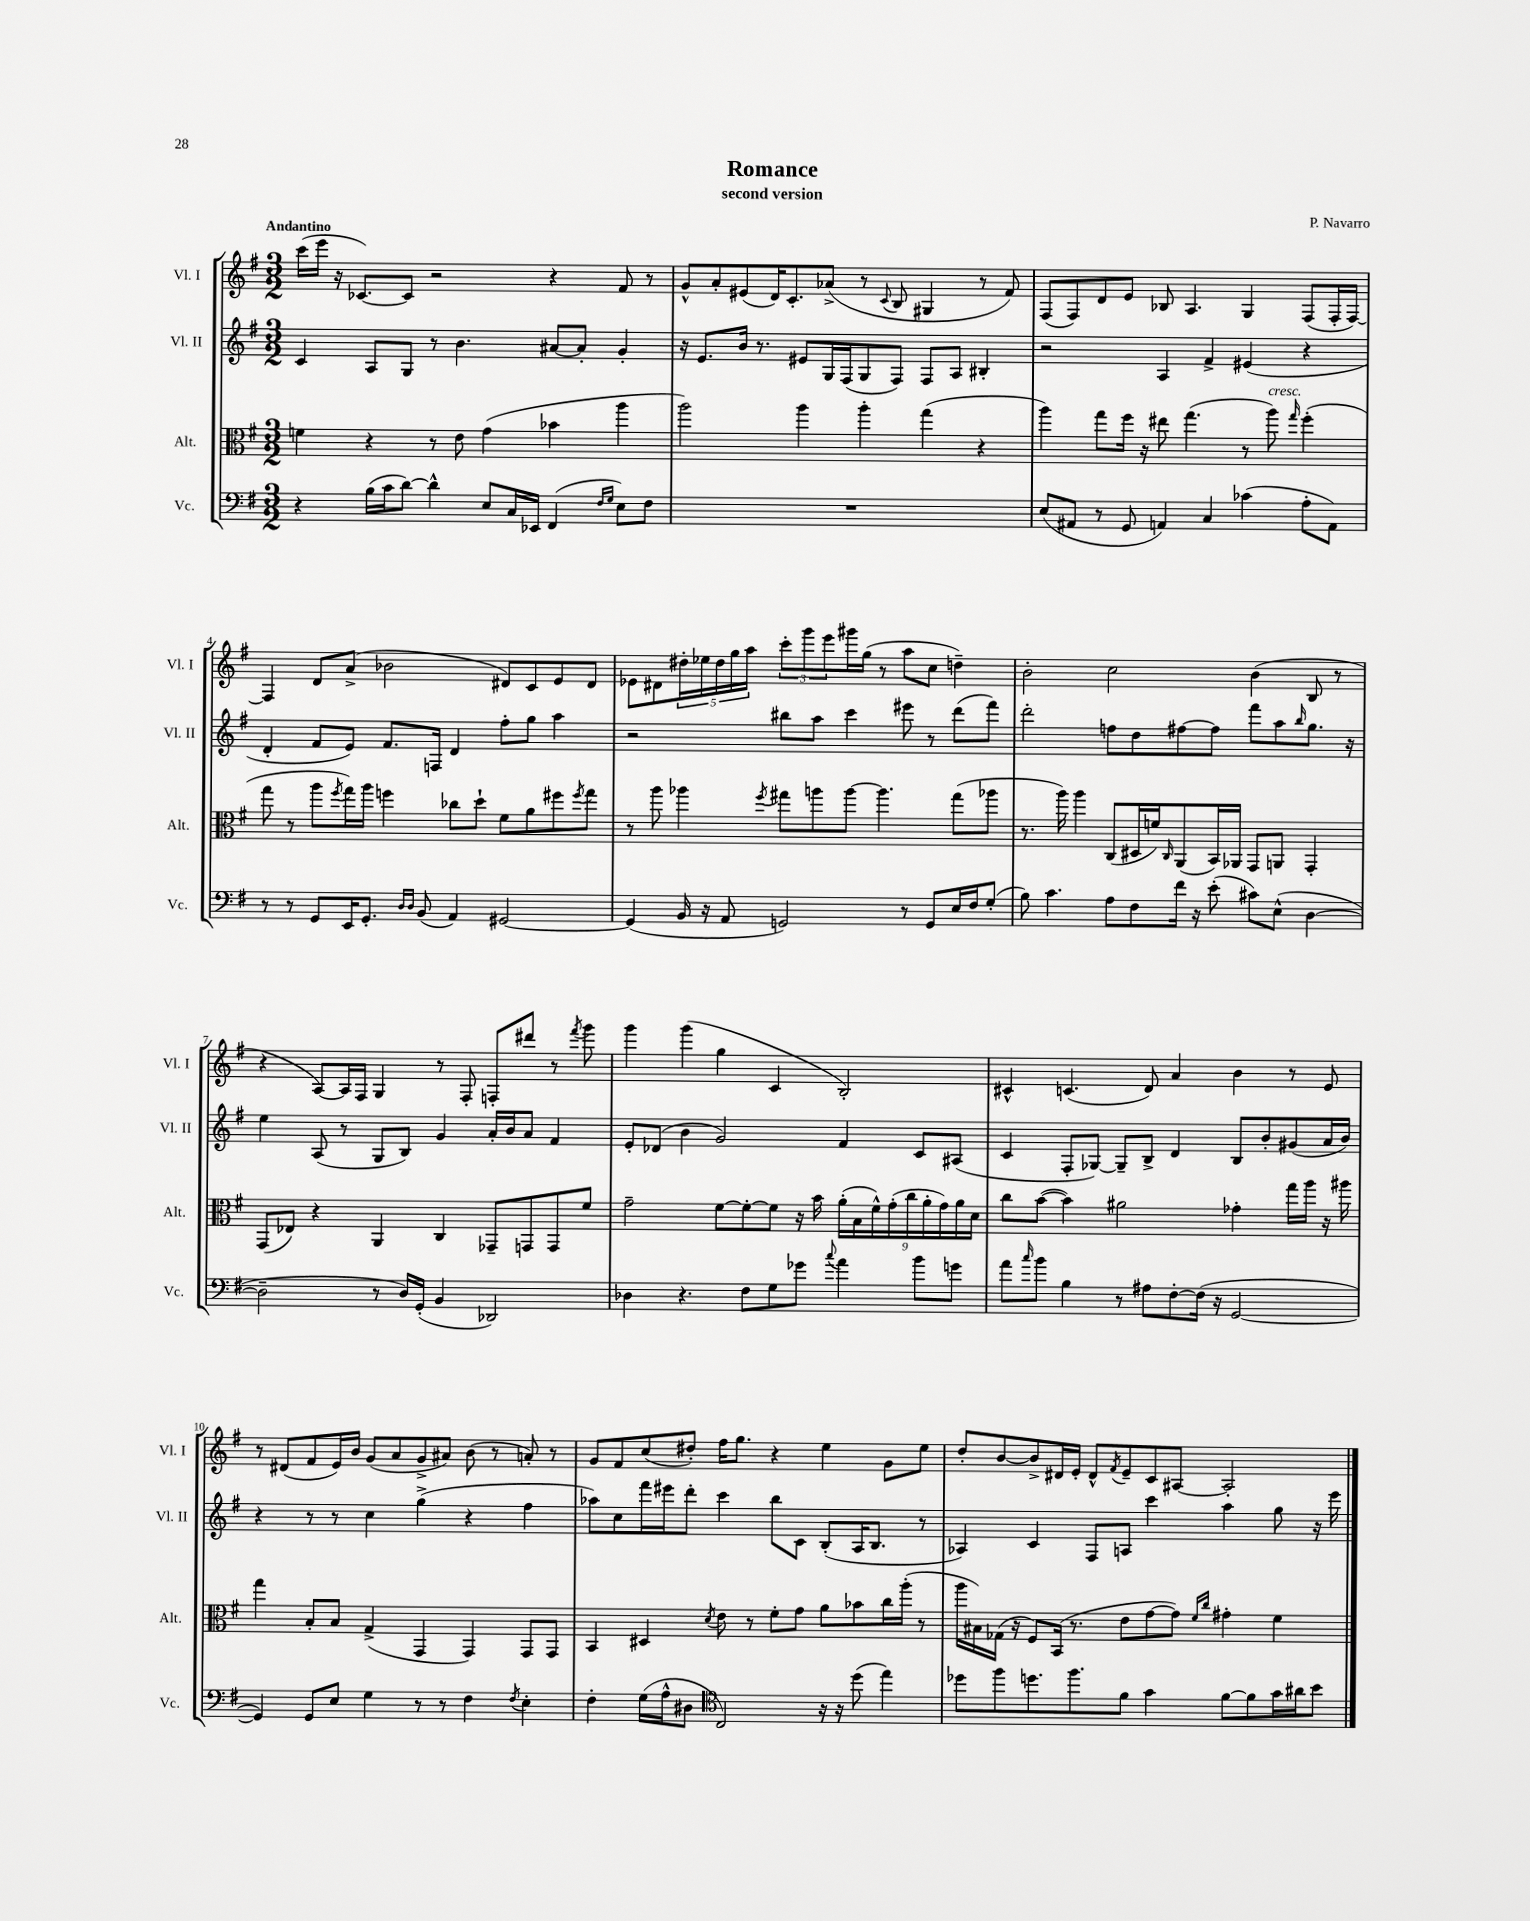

**kern	**kern	**kern	**kern
*part4	*part3	*part2	*part1
*staff4	*staff3	*staff2	*staff1
*I"Vc.	*I"Alt.	*I"Vl. II	*I"Vl. I
*I'Vc.	*I'Alt.	*I'Vl. II	*I'Vl. I
*clefF4	*clefC3	*clefG2	*clefG2
*k[f#]	*k[f#]	*k[f#]	*k[f#]
*M3/2	*M3/2	*M3/2	*M3/2
=1	=1	=1	=1
!	!	!	!LO:TX:a:B:t=Andantino
4r	4fn\	4c/	(16ccc\LL
.	.	.	16eee\JJ
.	.	.	16r
.	.	.	[8.c-X/L)
(16B\LL	4r	8A/L	.
16c\J	.	.	.
[8d\J)	.	8G/J	8c-/J]
4d^^\]	8r	8r	2r
.	8e\	4.b\	.
8E/L	(4g\	.	.
16C/L	.	.	.
16EE-X/JJ	.	.	.
(4FF#/	4b-X\	[8a#X/L	4r
.	.	8a#'/J]	.
16qqF#/LL	.	.	.
16qqG/JJ	.	.	.
8E\L)	4aa\	4g'/	8f#/
8F#\J	.	.	8r
=2	=2	=2	=2
1.r	2aa\)	16r	8g^^/L
.	.	8.e/L	.
.	.	.	8a'/
.	.	16b/Jk	(8e#X/
.	.	8.r	.
.	.	.	16d/K)
.	.	.	8.c'/
.	4aa\	8e#X/L	.
.	.	16G/L	(8a-X^/J
.	.	(16F#/J	.
.	4aa'\	8G/	8r
.	.	.	8qqc/
.	.	8F#/J)	8B/
.	(4gg\	8F#/L	4G#X/
.	.	8A/J	.
.	4r	4B#X'/	8r
.	.	.	8f#/)
=3	=3	=3	=3
(8E/L	4aa\)	2r	(8F#/L
8AA#X/J	.	.	8F#/)
8r	8gg\L	.	8d/
8GG/	16ff#\Jk	.	8e/J
.	16r	.	.
4AAn/)	8ee#X\	4A/	8B-X/
.	(4.gg\	.	4.A/
4C/	.	4f#^/	.
(4c-X\	8r	(4e#X/	4G/
!	!LO:TX:a:i:t=cresc.	!	!
.	8aa\)	.	.
.	16qqgg/	.	.
8A'\L	(4ff#'\	4r	(8F#/L
8AA\J)	.	.	16F#'/L
.	.	.	[16F#/JJ)
!!LO:LB:g=z
=4	=4	=4	=4
8r	8gg\	4d'/	4F#/]
8r	8r	.	.
8GG/L	8aa\L	8f#/L	8d/L
.	8qff#/	.	.
16EE/K	16gg\L)	8e/J)	(8a^/J
8.GG'/J	16aa\JJ	.	.
.	4ffn\	8.f#/L	2b-X\
16qqD/LL	.	.	.
16qqD/JJ	.	.	.
(8BB/	.	.	.
.	.	16Fn/Jk	.
4AA/)	8cc-X\L	4d/	.
.	8dd`\J	.	.
[2GG#X/	8f#\L	8ff#'\L	8d#X/L)
.	8a\	8gg\J	8c/
.	8ff#X\	4aa\	8e/
.	8qff#/	.	.
.	8gg\J	.	8d#/J
=5	=5	=5	=5
(4GG#/]	8r	2r	8e-X\L
.	8aa\	.	8d#X\
16BB/	4aa-X\	.	20dd#X'\L
.	.	.	20ee-X\
16r	.	.	.
.	.	.	20dd#\
8AA/	.	.	.
.	.	.	20gg\
.	.	.	20aa\JJ
.	8qff#/	.	.
2GGn/)	8gg#X\L	8bb#X\L	12ccc'\L
.	.	.	12ggg\
.	8aan\	8aa\J	.
.	.	.	12eee\
.	[8aa\J	4ccc\	16ggg#X\L
.	.	.	(16gg\JJ
.	4.aa\]	.	8r
8r	.	8eee#X\	8aa\L
8GG/L	.	8r	8cc\J
16E/L	(8gg#\L	(8ddd\L	4ddn~\)
16F#/J	.	.	.
(8G'/J	8aa-X\J	8fff#\J)	.
=6	=6	=6	=6
8B\)	8.r	2ddd'\	2b'\
4.c\	.	.	.
.	16aa\)	.	.
.	4aa\	.	.
8A\L	(8C/L	8ffn\L	2cc\
8F#\	16D#X/L	8dd\	.
.	16fn/J)	.	.
.	16qqC/	.	.
16f#\Jk	(8AA/	[8ff#X\	.
16r	.	.	.
(8e'\	16BB/L)	8ff#\J]	.
.	16AA-X/JJ	.	.
8c#X\L)	8GG/L	8fff#\L	(4b\
(8E^^\J	8AAn/J	8aa\	.
.	.	16qqbb/	.
[4D\	4GG'/	8.gg\J	8B/
.	.	.	8r
.	.	16r	.
!!LO:LB:g=z
=7	=7	=7	=7
2D~\]	(8GG/L	4ee\	4r
.	8E-X/J)	.	.
.	4r	(8A/	[8A/L)
.	.	8r	16A/L]
.	.	.	16F#/JJ
8r	4AA/	8G/L	4G/
16D/LL)	.	8B/J)	.
(16GG'/JJ	.	.	.
4BB/	4C/	4g/	8r
.	.	.	8F#'/
2DD-X/)	8GG-X~/L	16a'/LL	8Fn'/L
.	.	16b/J	.
.	8GGn/	8a/J	8ddd#X/J
.	8GG/	4f#/	8r
.	.	.	8qfff#/
.	8f#/J	.	8ggg\
=8	=8	=8	=8
4D-X\	2g~\	8e'/L	4ggg\
.	.	(8d-X/J	.
4.r	.	4b\	(4ggg\
.	[8f#\L	2g/)	4gg\
8F#\L	8f#'\_	.	.
8G\	8f#\J]	.	4c/
8g-X\J	16r	.	.
.	16b\	.	.
8qqcc/	.	.	.
4a\	(18a'\LL	4f#/	2B'/)
.	18B\	.	.
.	18f#^^\)	.	.
.	(18g'\	.	.
.	18cc\	.	.
8b\L	.	8c/L	.
.	18a'\	.	.
.	18g\)	.	.
8gn\J	.	(8A#X/J	.
.	18a\	.	.
.	18d\JJ	.	.
=9	=9	=9	=9
8a\L	8cc\L	4c/	4c#X^^/
16qqcc/	.	.	.
8b\J	([8b\J	.	.
4B\	4b\])	8F#'/L	(4.cn/
.	.	[8G-X/J)	.
8r	2a#X\	8G-~/L]	.
8A#X\L	.	8B^/J	8d/)
[8F#'\	.	4d/	4a/
(16F#\Jk]	.	.	.
16r	.	.	.
[2GG/	4g-X'\	8B/L	4b\
.	.	8b'/	.
.	16gg\LL	(8g#X/	8r
.	16aa\JJ	.	.
.	16r	16a/L	8e/
.	16aa#X\	16b/JJ)	.
!!LO:LB:g=z
=10	=10	=10	=10
4GG/])	4gg\	4r	8r
.	.	.	(8d#X/L
8GG/L	8B'/L	8r	8f#/
8E/J	8B/J	8r	16e/L)
.	.	.	16b/JJ
4G\	(4G^/	4cc\	(8g/L
.	.	.	8a/
8r	4GG/	(4gg^\	8g^/
8r	.	.	8a#X/J)
4F#\	4GG/)	4r	(8b\
.	.	.	8r
8qF#/	.	.	.
4E'\	8GG/L	4ff#\	8an'/)
.	8GG/J	.	8r
=11	=11	=11	=11
4F#'\	4BB/	8aa-X\L)	8g/L
.	.	8cc\	8f#/
(16G\LL	4D#X/	16fff#\L	(8cc/
16A^^\J	.	16eee#X\J	.
8D#X\J	.	8ddd'\J	8dd#X'/J)
*clefC4	*	*	*
.	8qd/	.	.
2C/)	8e\	4ccc\	16ff#\KL
.	.	.	8.gg\J
.	8r	.	.
.	8f#'\L	8bb\L	4r
.	8g\J	8c\J	.
16r	8a\L	(8B'/L	4ee\
16r	.	.	.
(8dd\	8b-X\	16A/K	.
.	.	8.B/J	.
4ee\)	16cc\L	.	8g\L
.	(16aa'\JJ	.	.
.	8r	8r	8ee\J
=12	=12	=12	=12
8dd-X\L	16aa\LL	4A-X/)	8dd'/L
.	16B#X\)	.	.
8ff#\	(16G-X\JJ	.	[8b/
.	16r	.	.
8.ddn\	8F#/L)	4c/	8b^/]
.	(16BB/Jk	.	16d#X/L
8.ff#\	8.r	.	16e'/JJ
.	.	8F#/L	8d#^^/L
.	.	.	8qf#/
8f#\J	8e\L	8An/J	8e~/
4g\	[8g\	4ccc\	8c/
.	8g\J])	.	[8A#X/J
.	16qqf#/LL	.	.
.	16qqcc/JJ	.	.
[8f#\L	4g#X'\	4aa\	2A#'/]
8f#\]	.	.	.
16g\L	4f#\	8gg\	.
16a#X\J	.	.	.
8b\J	.	16r	.
.	.	16eee\	.
==	==	==	==
*-	*-	*-	*-
